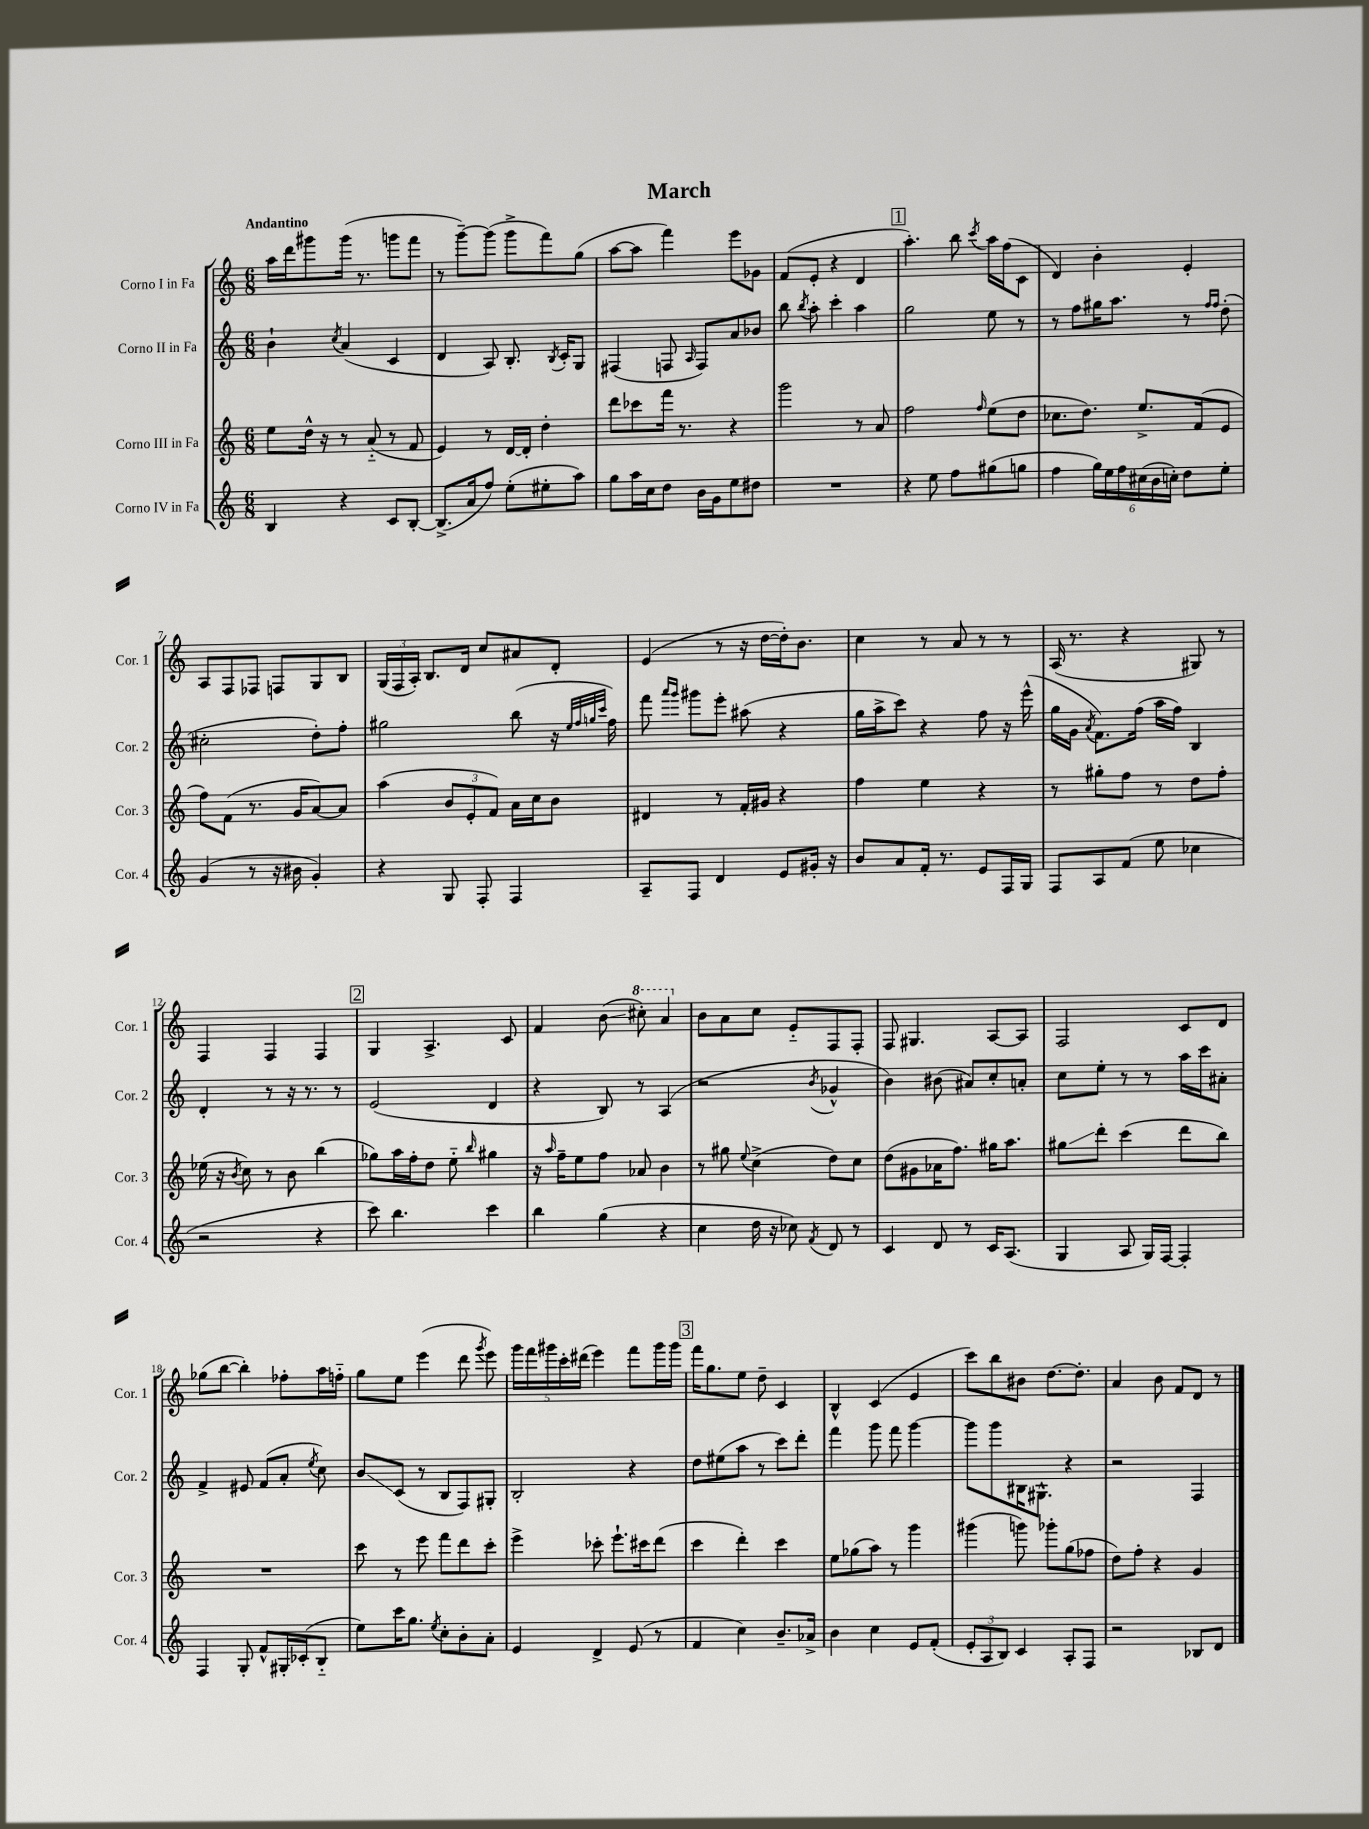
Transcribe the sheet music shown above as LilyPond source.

\header { title = "March" }
<<
\new StaffGroup <<
\new Staff = "s0" \with { instrumentName = "Corno I in Fa" shortInstrumentName = "Cor. 1" } {
    \clef treble \key c \major \numericTimeSignature \time 6/8 \tempo "Andantino"
    \autoBeamOff a''16[ d'''16 gis'''8 gis'''16]( r8. g'''8[ f'''8] |
    r8 g'''8[~--) g'''8]( g'''8[-> f'''8) g''8]( |
    a''8[~ a''8] f'''4) e'''8[ ges'8] |
    f'8[( e'8]-. r4 d'4 |
    \mark \markup { \box "1" } a''4.-.) b''8 \acciaccatura { c'''8 } a''16[ f''16( c'8] |
    d'4) b'4-. e'4-. |
    a8[ f8 fes8] f8[ g8 b8] |
    \tuplet 3/2 { g16[( f16 a16]-.) } b8.[ d'16] c''8[ ais'8 d'8]-. |
    e'4( r8 r16 d''16[~ d''16-.) b'8.] |
    c''4 r8 a'8 r8 r8 |
    a16( r8. r4 gis8) r8 |
    f4 f4 f4 |
    \mark \markup { \box "2" } g4 a4.-> c'8 |
    f'4 b'8\glissando( \ottava #1 cis'''8-.) a''4 \ottava #0 |
    b'8[ a'8 c''8] e'8[-_ f8 f8]-. |
    f8 gis4. a8[~ a8] |
    f2 c'8[ d'8] |
    ges''8[( b''8]~ b''4-.) fes''8[-. a''16 f''16]-_ |
    g''8[ e''8] e'''4( d'''8 \acciaccatura { g'''8 } e'''8) |
    \tuplet 5/4 { g'''16[ f'''16 gis'''16 c'''16-. dis'''16]( } e'''4) f'''8[ gis'''16 gis'''16] |
    \mark \markup { \box "3" } f'''16[ g''8. e''8] d''8-- c'4 |
    b4-^ c'4( e'4 |
    c'''8[) b''8 bis'8] d''8.[~ d''8.]-. |
    a'4 b'8 f'8[ d'8] r8 \bar "|." |
}
\new Staff = "s1" \with { instrumentName = "Corno II in Fa" shortInstrumentName = "Cor. 2" } {
    \clef treble \key c \major \numericTimeSignature \time 6/8
    \autoBeamOff b'4-! \acciaccatura { c''8 } a'4( c'4 |
    d'4 a8) b8.-. \acciaccatura { b8 } c'16[-. g8] |
    fis4( f8 \grace { a16 } f8[) a'8 bes'8] |
    b''8 \acciaccatura { b''8 } a''8-. c'''4-. a''4 |
    \mark \markup { \box "1" } g''2 e''8 r8 |
    r8 f''8[ gis''16 a''8.] r8 \grace { f''16[ f''16] } d''8-.( |
    cis''2-. d''8[-.) f''8]-. |
    gis''2 b''8( r16 \grace { e''32[ f''32 g''32 c'''32] } f''16) |
    f'''8 \grace { a'''16[ g'''16] } gis'''8[ e'''8]-. ais''8( r4 |
    g''16[ a''16-> c'''8]) r4 f''8 r16 e'''16-^( |
    g''16[ g'16] \acciaccatura { a'8 } f'8.[) f''16]( a''16[ f''16]) b4 |
    d'4-. r8 r16 r8. r8 |
    \mark \markup { \box "2" } e'2( d'4 |
    r4 b8) r8 a4( |
    r2 \acciaccatura { b'8 } ges'4-^ |
    b'4) bis'8( ais'8[) c''8-. a'8]-. |
    c''8[ e''8]-. r8 r8 a''16[ c'''16 ais'8]-. |
    f'4-> eis'8 f'8[( a'8]-. \acciaccatura { e''8 } c''8) |
    b'8[\glissando c'8]( r8 b8[ f8) gis8]-. |
    b2-. r4 |
    \mark \markup { \box "3" } d''8[ eis''8( a''8] r8 c'''8[) d'''8]-. |
    f'''4 g'''8 f'''8 g'''4~ |
    g'''8[ g'''8 bis16 gis8.]-^ r4 |
    r2 f4 \bar "|." |
}
\new Staff = "s2" \with { instrumentName = "Corno III in Fa" shortInstrumentName = "Cor. 3" } {
    \clef treble \key c \major \numericTimeSignature \time 6/8
    \autoBeamOff e''8[ d''16]-^ r16 r8 a'8-_( r8 f'8 |
    e'4) r8 d'16[~ d'16]-. d''4-. |
    d'''8[ ces'''8 f'''16] r8. r4 |
    g'''2 r8 a'8 |
    \mark \markup { \box "1" } f''2 \grace { f''16 } e''8[( d''8] |
    ces''8.[ d''8.]) e''8.[-> f'16( e'8] |
    f''8[) f'8]( r8. g'16[ a'8~) a'8] |
    a''4( \tuplet 3/2 { b'8[ e'8-. f'8]) } a'16[ c''16 b'8] |
    dis'4 r8 f'16[-. gis'16] r4 |
    f''4 e''4 r4 |
    r8 gis''8[-. f''8] r8 d''8[ f''8]-. |
    ees''16( r16 \acciaccatura { b'8 } c''8) r8 b'8 b''4( |
    \mark \markup { \box "2" } ges''8[) a''16 f''16-. d''8] e''8-_ \grace { b''16 } gis''4 |
    r16 \grace { a''16 } f''16[-- e''8 f''8] aes'8 b'4 |
    r8 gis''8 \appoggiatura { e''8 } c''4->( d''8[) c''8] |
    d''8[( gis'8 aes'16 f''8.]) gis''16[ a''8.] |
    gis''8[\glissando d'''8]-. c'''4( d'''8[ b''8]) |
    R2. |
    c'''8 r8 e'''8 f'''8[ d'''8 c'''8]-. |
    e'''4-> ces'''8-. e'''8.[-! cis'''16 d'''8]( |
    \mark \markup { \box "3" } c'''4 d'''4-.) c'''4 |
    e''8[ ges''8( a''8]) r8 g'''4 |
    gis'''4( g'''8) ges'''8[-. g''8( fes''8] |
    d''8[) f''8]-. r4 g'4 \bar "|." |
}
\new Staff = "s3" \with { instrumentName = "Corno IV in Fa" shortInstrumentName = "Cor. 4" } {
    \clef treble \key c \major \numericTimeSignature \time 6/8
    \autoBeamOff b4 r4 c'8[ b8]~-. |
    b8.[->( a'16 f''8]) e''8[-.( eis''8-. a''8]) |
    g''8[ a''16 c''16 d''8] b'16[ g'16 e''8 dis''8] |
    R2. |
    \mark \markup { \box "1" } r4 e''8 f''8[ gis''8( g''8] |
    f''4 \tuplet 6/4 { g''16[) e''16 f''16 cis''16( b'16 c''16]-.) } d''8[ e''8]-. |
    g'4( r8 r16 bis'16 g'4-.) |
    r4 g8 f8-. f4 |
    a8[-- f8] d'4 e'8[ gis'16]-. r16 |
    b'8[ a'8 f'16]-. r8. e'8[ f16 g16] |
    f8[ a8 f'8]( e''8 ces''4 |
    r2 r4 |
    \mark \markup { \box "2" } c'''8) b''4. c'''4 |
    b''4 g''4( r4 |
    c''4 d''16 r16 ces''8) \acciaccatura { f'8 } d'8 r8 |
    c'4 d'8 r8 c'16[ a8.]( |
    g4 a8 g16[) f16]~ f4-. |
    f4 g8-. f'8[-^ gis16-. ces'16-.( b8]-_ |
    e''8[) c'''16 g''8.] \acciaccatura { e''8 } c''8[-. b'8-. a'8]-. |
    e'4 d'4-> e'8( r8 |
    \mark \markup { \box "3" } f'4 c''4) b'8.[-- aes'16]-> |
    b'4 c''4 e'8[ f'8]-.( |
    \tuplet 3/2 { e'8[-. a8 b8]) } c'4 a8[-. f8] |
    r2 bes8[ d'8] \bar "|." |
}
>>
>>
